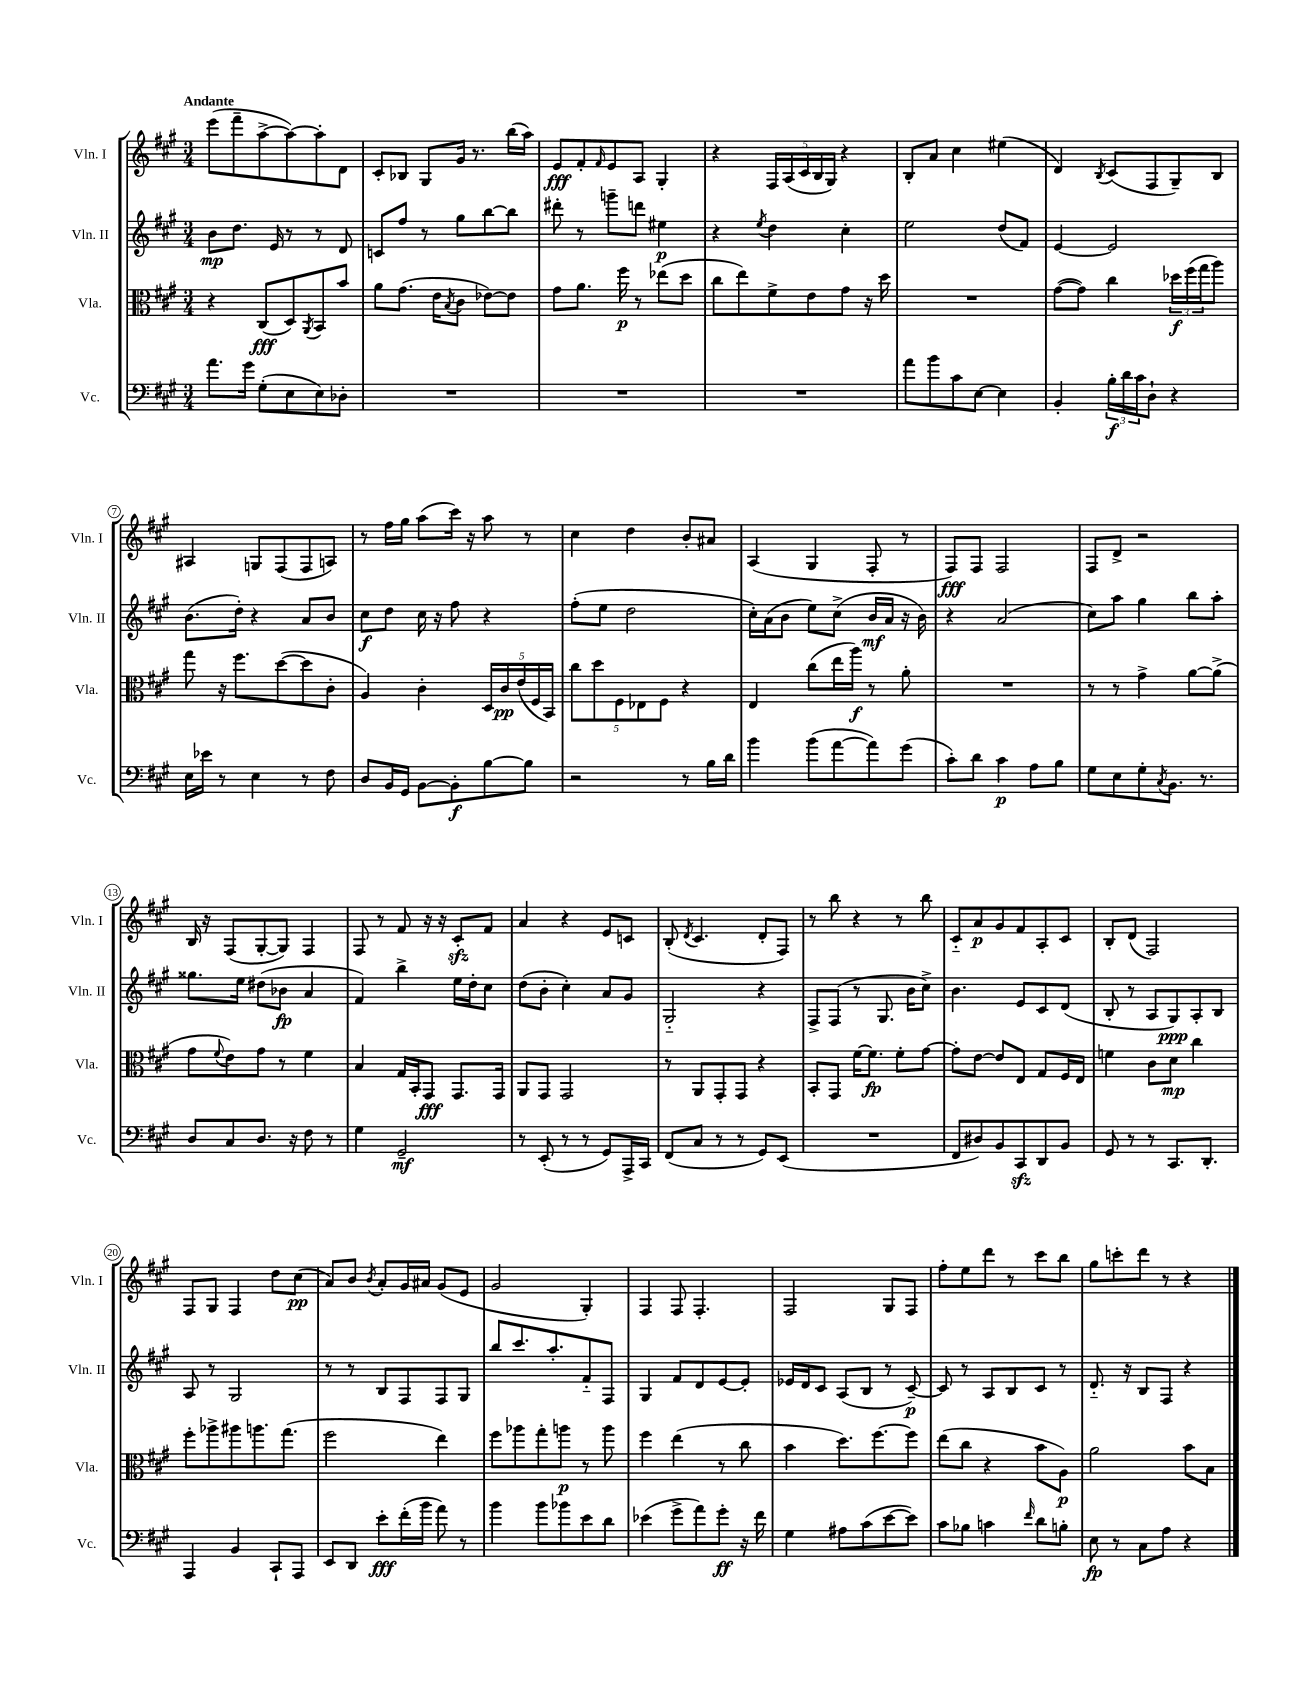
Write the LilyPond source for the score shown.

<<
\new StaffGroup <<
\new Staff = "s0" \with { instrumentName = "Vln. I" shortInstrumentName = "Vln. I" } {
    \clef treble \key a \major \numericTimeSignature \time 3/4 \tempo "Andante"
    e'''8( fis'''8-- a''8~-> a''8~) a''8-. d'8 |
    cis'8-. bes8 gis8 gis'16 r8. b''16( a''16) |
    e'8\fff fis'8-. \grace { fis'16 } e'8 a8 gis4-. |
    r4 \tuplet 5/4 { fis16 a16( cis'16 b16 gis16) } r4 |
    b8-. a'8 cis''4 eis''4( |
    d'4) \acciaccatura { b8 } cis'8( fis8 gis8--) b8 |
    ais4 g8 fis8( fis8 a8) |
    r8 fis''16 gis''16 a''8( cis'''16) r16 a''8 r8 |
    cis''4 d''4 b'8-. ais'8 |
    a4( gis4 fis8-. r8 |
    fis8\fff) fis8 fis2 |
    fis8 d'8-> r2 |
    b16 r16 fis8( gis8~-. gis8) fis4 |
    fis8 r8 fis'8 r16 r16 cis'8-.\sfz fis'8 |
    a'4 r4 e'8 c'8 |
    b8-.( \acciaccatura { d'8 } cis'4. d'8-. fis8) |
    r8 b''8 r4 r8 b''8 |
    cis'8-_ a'8\p gis'8 fis'8 a8-. cis'8 |
    b8-. d'8( fis2) |
    fis8 gis8 fis4 d''8 cis''8\pp( |
    a'8) b'8 \acciaccatura { b'8 } a'8-. gis'16 ais'16 gis'8( e'8 |
    gis'2 gis4-.) |
    fis4 fis8 fis4.-. |
    fis2 gis8 fis8 |
    fis''8-. e''8 d'''8 r8 cis'''8 b''8 |
    gis''8 c'''8-. d'''8 r8 r4 \bar "|." |
}
\new Staff = "s1" \with { instrumentName = "Vln. II" shortInstrumentName = "Vln. II" } {
    \clef treble \key a \major \numericTimeSignature \time 3/4
    b'8\mp d''8. e'16 r8 r8 d'8 |
    c'8 fis''8 r8 gis''8 b''8~ b''8 |
    dis'''8-. r8 g'''8-- d'''8 eis''4\p |
    r4 \acciaccatura { e''8 } d''4 cis''4-. |
    e''2 d''8( fis'8) |
    e'4~ e'2 |
    b'8.( d''16-.) r4 a'8 b'8 |
    cis''8\f d''8 cis''16 r16 fis''8 r4 |
    fis''8-.( e''8 d''2 |
    cis''16-.) a'16( b'8 e''8) cis''8->( b'16\mf a'16 r16 b'16) |
    r4 a'2( |
    cis''8) a''8 gis''4 b''8 a''8-. |
    gisis''8. e''16 dis''8( bes'8\fp a'4 |
    fis'4) b''4-> e''16 d''16-. cis''8 |
    d''8( b'8-. cis''4-.) a'8 gis'8 |
    gis2-_ r4 |
    fis8-> fis8( r8 gis8. b'16 cis''8->) |
    b'4. e'8 cis'8 d'8( |
    b8-. r8 a8 gis8\ppp) a8-. b8 |
    a8 r8 gis2 |
    r8 r8 b8 fis8 fis8 gis8 |
    b''8 cis'''8. a''8.-. fis'8-_ fis8 |
    gis4 fis'8 d'8 e'8~ e'8-. |
    ees'16 d'16 cis'8 a8( b8 r8 cis'8~--\p) |
    cis'8 r8 a8 b8 cis'8 r8 |
    d'8.-_ r16 b8 fis8 r4 \bar "|." |
}
\new Staff = "s2" \with { instrumentName = "Vla." shortInstrumentName = "Vla." } {
    \clef alto \key a \major \numericTimeSignature \time 3/4
    r4 cis8\fff( d8) \acciaccatura { a,8 } b,8 b'8 |
    a'8 gis'8.( e'16 \acciaccatura { b8 } cis'8 ees'8~) ees'8 |
    gis'8 a'8. fis''16\p r8 ees''8( d''8 |
    cis''8 e''8) fis'8-> e'8 gis'8 r16 d''16 |
    R2. |
    gis'8~( gis'8) cis''4 \tuplet 3/2 { des''16\f fis''16( gis''16 } a''8) |
    gis''8 r16 fis''8. d''8~( d''8 cis'8-. |
    a4) cis'4-. \tuplet 5/4 { d16 cis'16\pp e'16( fis16 b,16) } |
    \tuplet 5/4 { cis''8 d''8 fis8 ees8 fis8 } r4 |
    e4 cis''8( e''16 a''16\f) r8 a'8-. |
    R2. |
    r8 r8 gis'4-> a'8~ a'8->( |
    gis'8 \appoggiatura { fis'8 } e'8) gis'8 r8 fis'4 |
    b4 gis16 b,16-. gis,8\fff gis,8. gis,16 |
    a,8 gis,8 gis,2 |
    r8 a,8 gis,8-. gis,8 r4 |
    b,8-. gis,8 fis'16~ fis'8.\fp fis'8-. gis'8~ |
    gis'8-. e'8~ e'8 e8 gis8 fis16 e16 |
    f'4 cis'8 d'8\mp cis''4 |
    fis''8-. aes''8-> ais''8 a''8. gis''8.( |
    fis''2 e''4) |
    fis''8 aes''8 gis''8-. a''8\p r8 a''8 |
    fis''4 e''4( r8 cis''8 |
    b'4 d''8.) fis''8.~ fis''8 |
    e''8( cis''8 r4 b'8 a8\p) |
    a'2 b'8 b8 \bar "|." |
}
\new Staff = "s3" \with { instrumentName = "Vc." shortInstrumentName = "Vc." } {
    \clef bass \key a \major \numericTimeSignature \time 3/4
    a'8. gis'16 gis8-.( e8 e8) des8-. |
    R2. |
    R2. |
    R2. |
    a'8 b'8 cis'8 e8~ e4 |
    b,4-. \tuplet 3/2 { b16-.\f d'16 cis'16 } d8-! r4 |
    e16 ees'16 r8 e4 r8 fis8 |
    d8 b,16 gis,16 b,8~ b,8-.\f b8~ b8 |
    r2 r8 b16 d'16 |
    b'4 b'8( a'8~ a'8) gis'8( |
    cis'8-.) d'8 cis'4\p a8 b8 |
    gis8 e8 gis8-. \acciaccatura { cis8 } b,8. r8. |
    d8 cis8 d8. r16 fis8 r8 |
    gis4 gis,2--\mf |
    r8 e,8-.( r8 r8 gis,8) a,,16-> cis,16 |
    fis,8( cis8 r8 r8 gis,8) e,8( |
    R2. |
    fis,8 dis8) b,8 cis,8\sfz d,8 b,8 |
    gis,8 r8 r8 cis,8. d,8.-. |
    a,,4 b,4 cis,8-! a,,8 |
    e,8 d,8 e'8-.\fff fis'16-.( b'16 a'8) r8 |
    b'4 b'8 bes'8 e'8 d'8 |
    ees'4( gis'8-> a'8) gis'8-.\ff r16 fis'16 |
    gis4 ais8 cis'8( e'8~ e'8) |
    cis'8 bes8 c'4 \grace { fis'16 } d'8 b8-. |
    e8\fp r8 cis8 a8 r4 \bar "|." |
}
>>
>>
\layout { \context { \Score \override BarNumber.stencil = #(make-stencil-circler 0.1 0.3 ly:text-interface::print) } }
